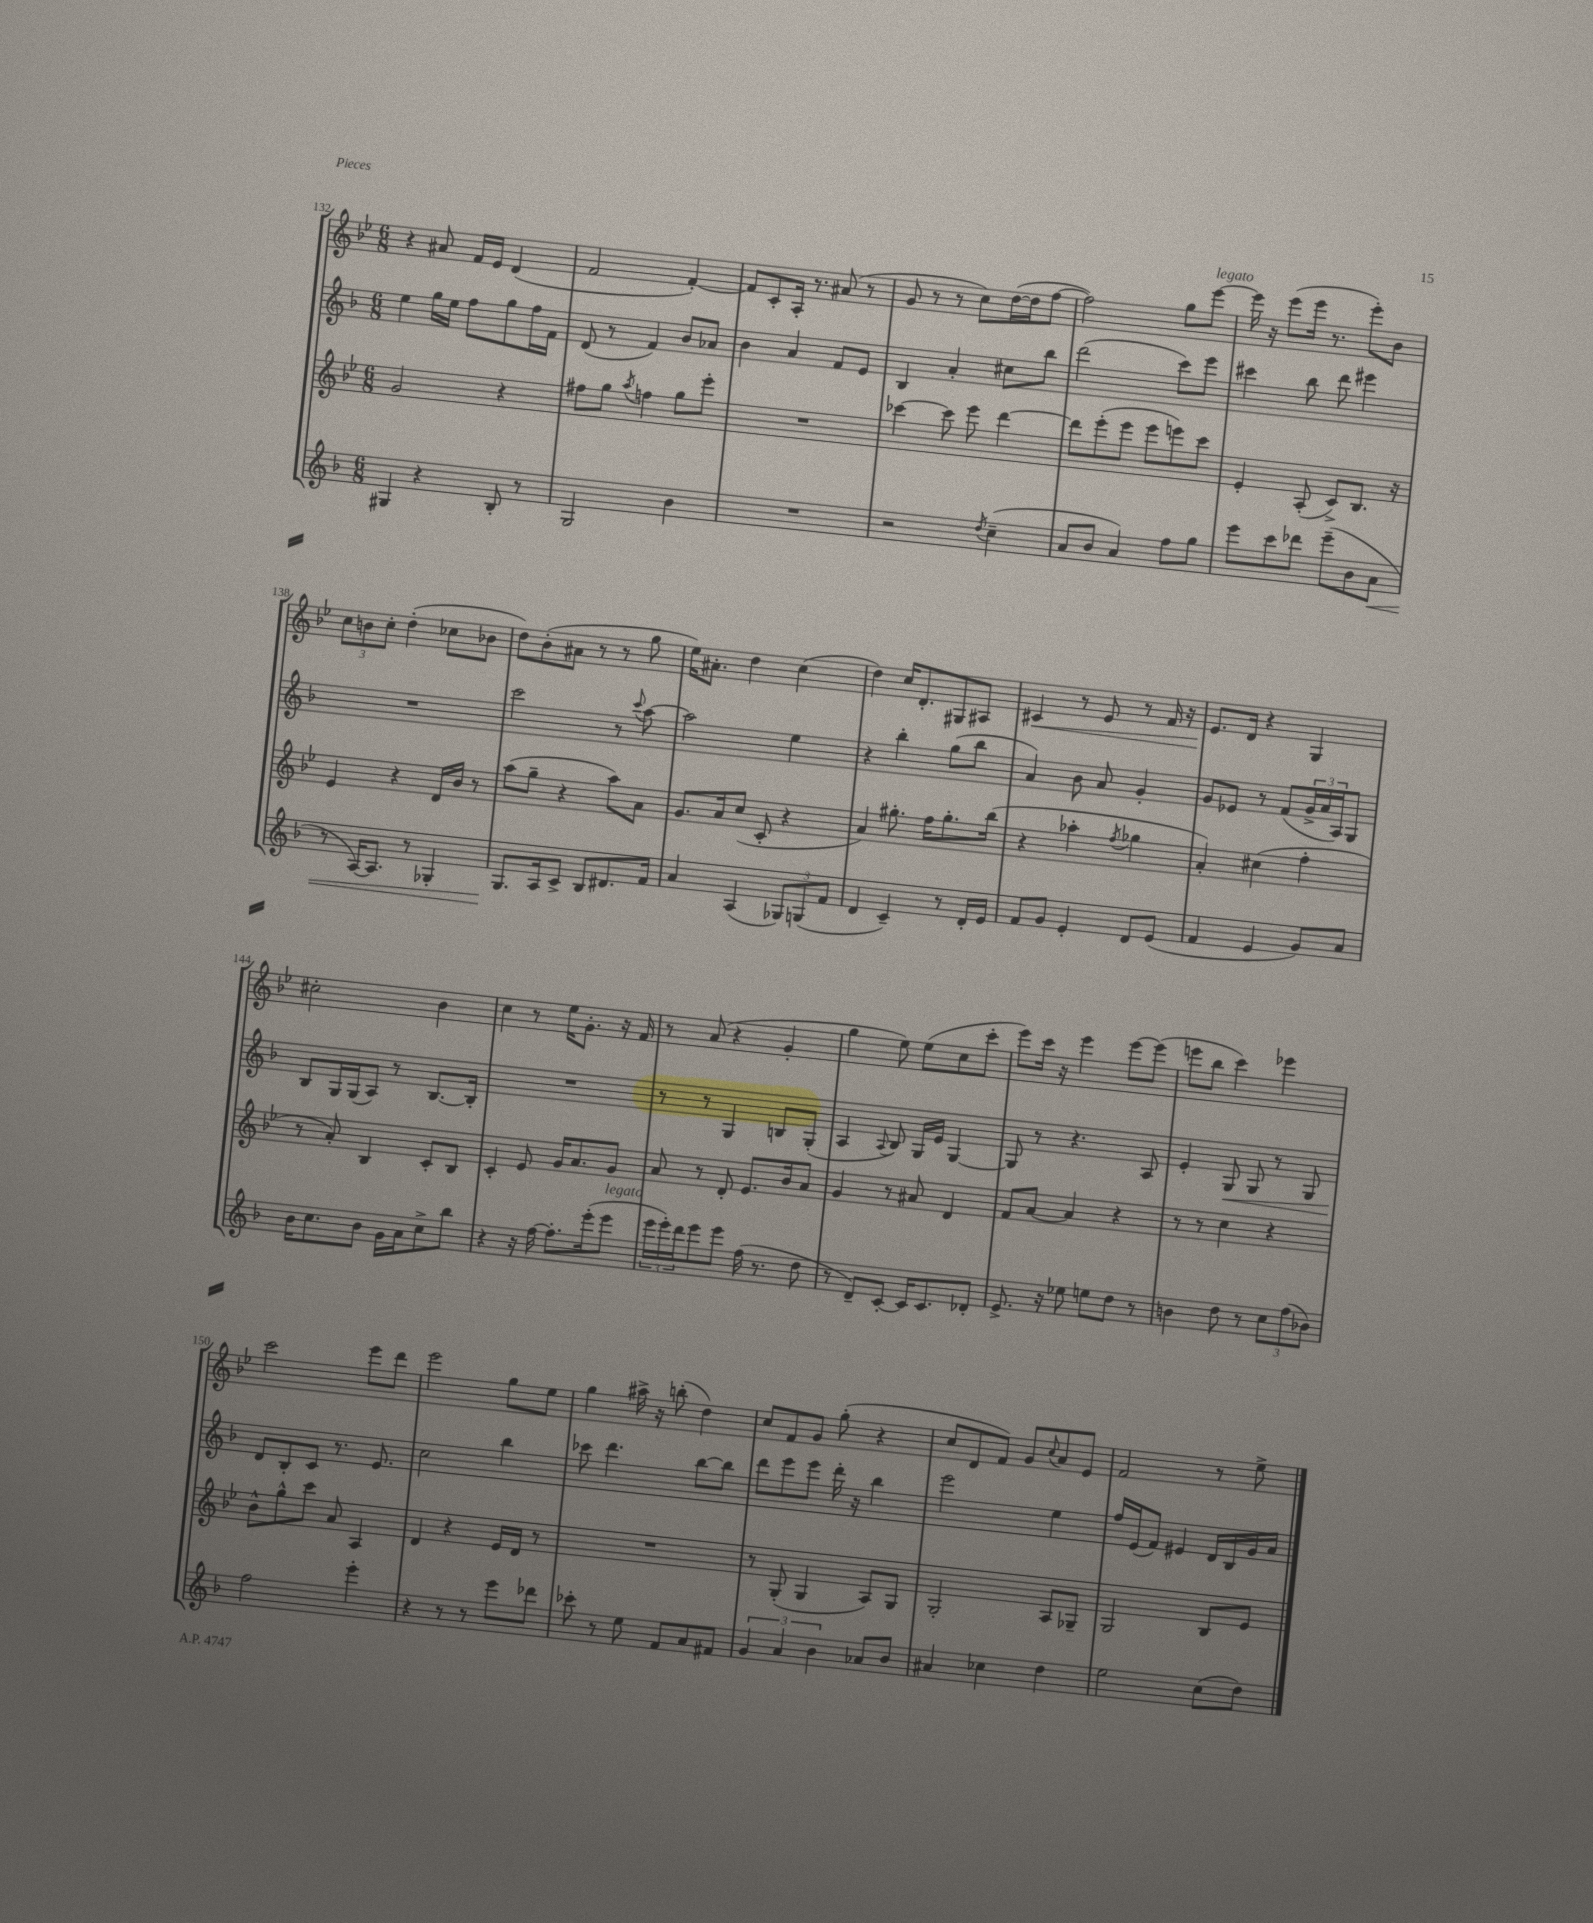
<<
\new StaffGroup <<
\new Staff = "s0" {
    \clef treble \key bes \major \numericTimeSignature \time 6/8
    r4 ais'8 f'16 ees'16 d'4( |
    f'2 f'4~-.) |
    f'8 c'8-. a16-. r8. ais'8( r8 |
    g'8 r8 r8 c''8) d''16~( d''16 f''8~ |
    f''2) g''8 ees'''8~^\markup { \italic "legato" } |
    ees'''16 r16 ees'''8( ees'''16 r8. ees'''8-.) bes'8 |
    \tuplet 3/2 { c''8 b'8 c''8-. } d''4-.( ces''8 bes'8 |
    d''8) bes'8-.( ais'8 r8 r8 g''8 |
    ees''16) ais'8.-. d''4 c''4( |
    d''4) c''16 d'8.-. gis8 ais8 |
    cis'4\< r8 ees'8 r8 f'16 r16 |
    ees'8.\! d'16 r4 g4 |
    cis''2-. bes'4 |
    c''4 r8 ees''16 g'8.-. r16 f'16 |
    r8 a'8( r4 g'4-. |
    g''4 ees''8) ees''8( c''8 c'''8-. |
    ees'''8) c'''16 r16 ees'''4 ees'''8~ ees'''8( |
    e'''8 bes''8 c'''4) ees'''4 |
    c'''2 ees'''8 d'''8 |
    ees'''2 g''8 ees''8 |
    g''4 ais''16-> r16 b''8-.( d''4) |
    c''8 f'8 g'8 g''8-.( r4 |
    c''8 d'8 f'8) g'8 \appoggiatura { c''8 } a'8 ees'8 |
    f'2 r8 ees''8-> \bar "|." |
}
\new Staff = "s1" {
    \clef treble \key f \major \numericTimeSignature \time 6/8
    e''4 g''16 e''16 f''8 g''8 f''16 f'16 |
    d'8( r8 f'4) bes'8 aes'8 |
    bes'4 a'4 f'8 e'8 |
    bes4 a'4-. cis''8 bes''8 |
    d'''2( c'''8) e'''8 |
    cis'''4 bes''8 d'''8 eis'''4 |
    R2. |
    c'''2 r8 \appoggiatura { c'''8 } a''8~ |
    a''2 e''4 |
    r4 bes''4-. g''8( bes''8 |
    a'4) bes'8 a'8 g'4-. |
    g'8 ees'8 r8 f'8( \tuplet 3/2 { g'16-> a'16 a16) } g8 |
    bes8 g16 g16( a8) r8 bes8.~ bes16-. |
    R2. |
    r8 r8 g4 b8 g8-.( |
    a4 \appoggiatura { a8 } bes8) g16 e'16 g4~ |
    g8 r8 r4. a8 |
    e'4-. g8\< g8 r8 g8 |
    d'8\! bes8-. c'8 r8. e'8. |
    c''2 bes''4 |
    ces'''8 d'''4. bes''8~ bes''8 |
    d'''8 e'''8 e'''8 d'''16-. r16 bes''4 |
    e'''2 e''4 |
    f''16 e'16( f'8) eis'4 d'16 bes16 g'16 a'16 \bar "|." |
}
\new Staff = "s2" {
    \clef treble \key bes \major \numericTimeSignature \time 6/8
    g'2 r4 |
    fis''8 g''8 \acciaccatura { a''8 } f''4 g''8 ees'''8-. |
    R2. |
    ces'''4~ ces'''8 ees'''8 d'''4~ |
    d'''8 ees'''8-.( ees'''8 ees'''8 e'''8) c'''8 |
    ees'4-. a8-.( c'8->) bes8. r16 |
    ees'4 r4 d'16 bes'16 r8 |
    a''8( g''8-- r4 a''8) a'8 |
    g'8. a'16 c''8( c'8-. r4 |
    a'4) gis''8.-. f''16 gis''8.-. bes''16( |
    r4 aes''4-. \acciaccatura { f''8 } ges''4 |
    a'4-.) cis''4( f''4-. |
    r8 a'8-.) bes4 c'8-. bes8 |
    c'4-. ees'8 g'16 a'8. g'8 |
    a'8 r8 d'8-. ees'8. bes'16 a'8 |
    g'4 r8 ais'8 d'4 |
    f'8 a'8~ a'4 r4 |
    r8 r8 c''4 r4 |
    bes'8-^ g''8-^ c'''8 a'8 a4 |
    d'4 r4 ees'16 d'16 r8 |
    R2. |
    r8 g8-.( g4 a8) g8 |
    g2-. a8 ges8-- |
    g2 bes8 ees'8 \bar "|." |
}
\new Staff = "s3" {
    \clef treble \key f \major \numericTimeSignature \time 6/8
    gis4 r4 bes8-. r8 |
    g2 bes'4 |
    R2. |
    r2 \acciaccatura { d''8 } c''4--( |
    a'8 bes'8 a'4) f''8 g''8 |
    e'''8 c'''8 des'''8 e'''8--( bes'8 a'8\< |
    r8 a16~) a8. r8 ges4-. |
    g8.\! a16 c'8-> bes8 dis'8. f'16 |
    a'4 a4( \tuplet 3/2 { ges8) g8( f'8 } |
    d'4 c'4--) r8 d'16-. e'16 |
    f'8 g'8 e'4-. d'8 e'8( |
    f'4 e'4 g'8) a'8 |
    bes'16 c''8. bes'8 g'16 a'16 c''8-> bes''8 |
    r4 r16 f''16~ f''8.-. e'''16-.( e'''8^\markup { \italic "legato" } |
    \tuplet 3/2 { e'''16 e'''16-.) d'''16 } e'''8 e'''8 f''16( r8. d''8 |
    r8 d'8--) c'8~-. c'16 c'8. des'8-. |
    e'8.-> r16 ees''8 e''8 d''8 r8 |
    b'4 d''8 r8 \tuplet 3/2 { c''8 f''8( bes'8) } |
    f''2 e'''4-. |
    r4 r8 r8 e'''8 des'''8 |
    ces'''8-. r8 e''8 f'8 a'8 fis'8 |
    \tuplet 3/2 { g'4 a'4 bes'4 } aes'8 bes'8 |
    ais'4 ces''4 d''4 |
    e''2 c''8( d''8) \bar "|." |
}
>>
>>
\layout { \context { \Score currentBarNumber = #132 } }
